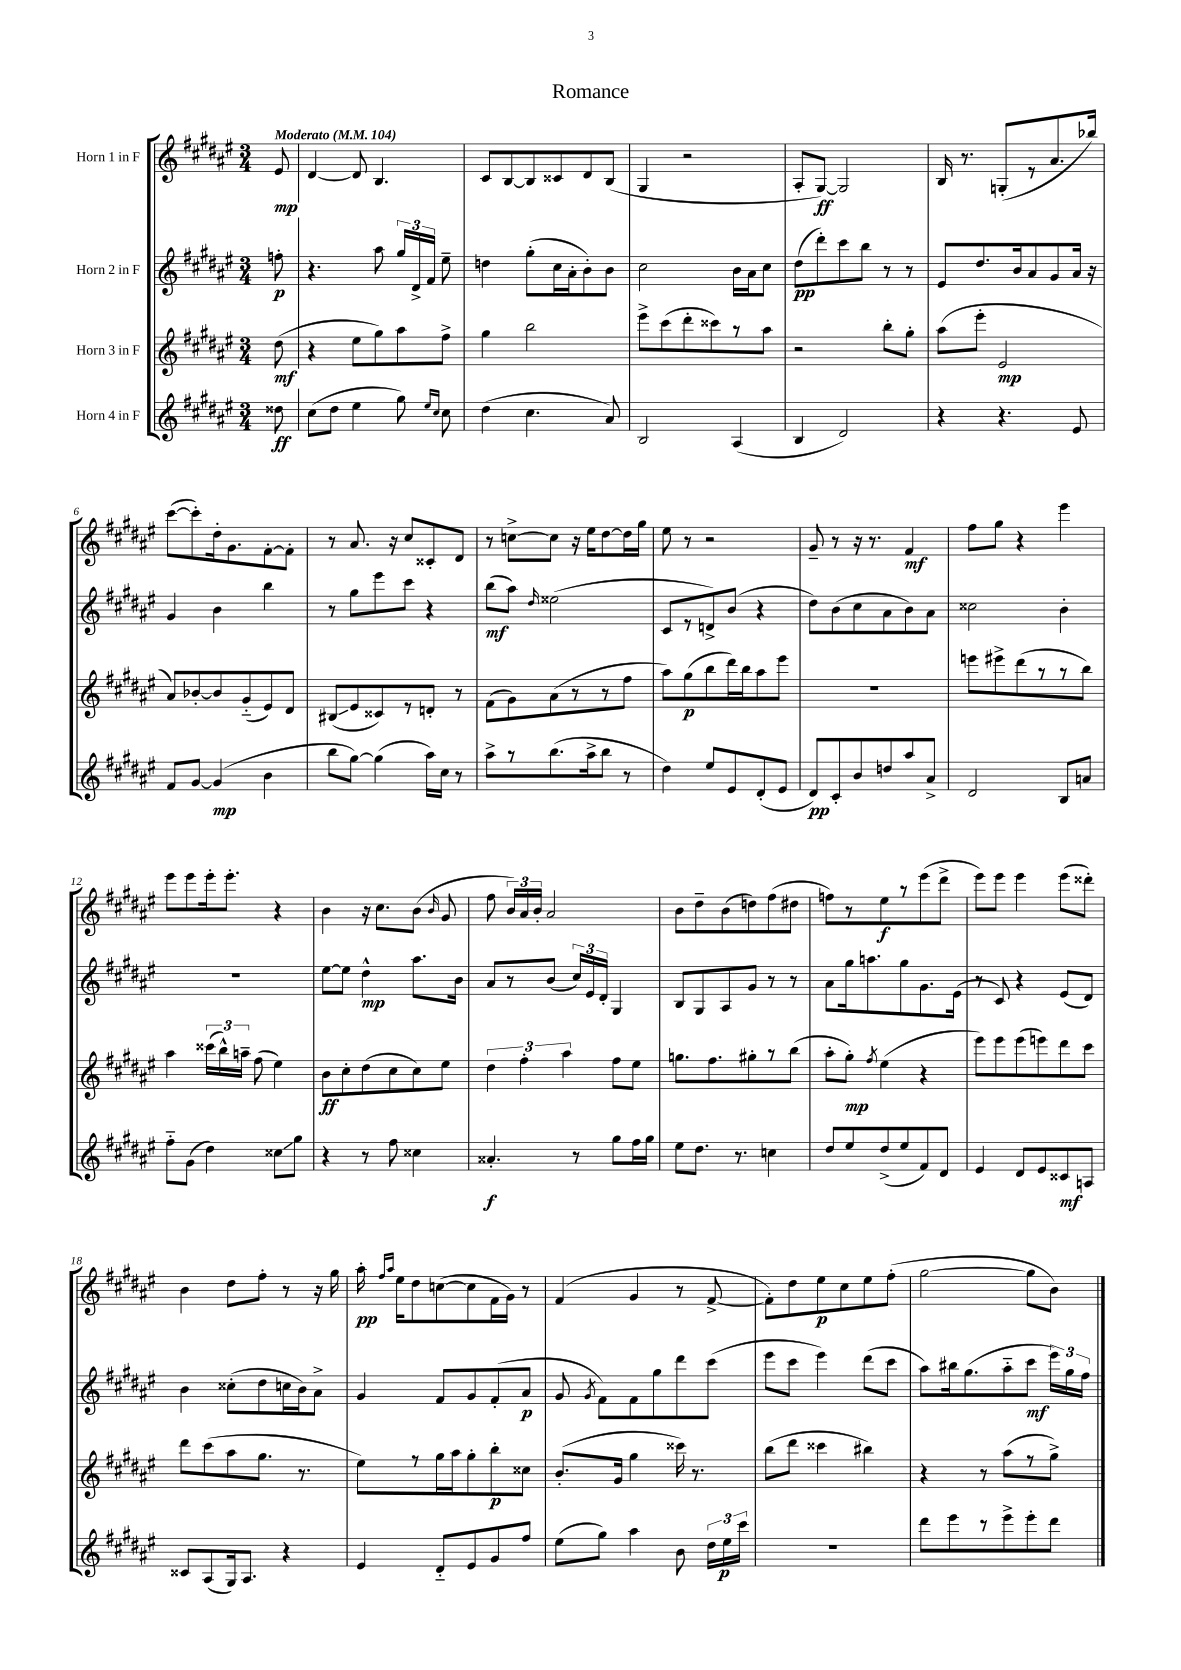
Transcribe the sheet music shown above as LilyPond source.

\header { title = "Romance" }
<<
\new StaffGroup <<
\new Staff = "s0" \with { instrumentName = "Horn 1 in F" } {
    \clef treble \key fis \major \numericTimeSignature \time 3/4 \partial 8 \tempo "Moderato" 4 = 104
    \autoBeamOff eis'8\mp |
    dis'4~ dis'8 b4. |
    cis'8[ b8~ b8 cisis'8 dis'8 b8]( |
    gis4 r2 |
    ais8[-. gis8]~\ff) gis2 |
    b16 r8. g8[-.( r8 ais'8. bes''16]) |
    cis'''8[~( cis'''8-.) dis''16-. gis'8. fis'8~-. fis'8]-. |
    r8 ais'8. r16 cis''8[ cisis'8-. dis'8] |
    r8 c''8[~-> c''8] r16 eis''16[ dis''8~ dis''16 gis''16] |
    eis''8 r8 r2 |
    gis'8-- r8 r16 r8. fis'4\mf |
    fis''8[ gis''8] r4 eis'''4 |
    eis'''8[ eis'''8 eis'''16-. eis'''8.]-. r4 |
    b'4 r16 cis''8.[ b'8]( \grace { b'16 } gis'8 |
    fis''8 \tuplet 3/2 { b'16[) ais'16 b'16]-. } ais'2 |
    b'8[ dis''8-- b'8( d''8) fis''8( dis''8] |
    f''8[) r8 eis''8\f r8 eis'''8( dis'''8]-> |
    eis'''8[) eis'''8] eis'''4 eis'''8[( disis'''8]-.) |
    b'4 dis''8[ fis''8]-. r8 r16 gis''16 |
    ais''16-.\pp \grace { fis''16[ ais''16] } eis''16[ dis''8 c''8~( c''8 fis'16 gis'16]) r8 |
    fis'4( gis'4 r8 fis'8~-> |
    fis'8[-.) dis''8 eis''8\p cis''8 eis''8 fis''8]-.( |
    gis''2~ gis''8[ b'8]) \bar "|." |
}
\new Staff = "s1" \with { instrumentName = "Horn 2 in F" } {
    \clef treble \key fis \major \numericTimeSignature \time 3/4 \partial 8
    \autoBeamOff f''8-.\p |
    r4. ais''8 \tuplet 3/2 { gis''16[ dis'16-> fis'16] } eis''8-- |
    d''4 gis''8[-.( cis''16 ais'16-. b'8-.) b'8] |
    cis''2 b'16[ ais'16 cis''8] |
    dis''8[\pp( dis'''8-.) cis'''8 b''8] r8 r8 |
    eis'8[ dis''8. b'16 ais'8 gis'8 ais'16] r16 |
    gis'4 b'4 b''4 |
    r8 gis''8[ eis'''8 cis'''8] r4 |
    b''8[\mf( ais''8]) \grace { dis''16 } eisis''2( |
    cis'8[ r8 d'8->) b'8]( r4 |
    dis''8[) b'8( cis''8 ais'8 b'8) ais'8] |
    cisis''2 b'4-. |
    R2. |
    eis''8[~ eis''8] dis''4-^\mp ais''8.[ b'16] |
    ais'8[ r8 b'8]( \tuplet 3/2 { cis''16[) eis'16 dis'16]-. } gis4 |
    b8[ gis8 ais8 gis'8] r8 r8 |
    ais'8[ gis''16 a''8. gis''8 gis'8. eis'16]( |
    r8 cis'8) r4 eis'8[( dis'8]) |
    b'4 cisis''8[-.( dis''8 c''16 b'16) ais'8]-> |
    gis'4 fis'8[ gis'8 fis'8-.( ais'8]\p |
    gis'8 \acciaccatura { gis'8 } fis'8[) fis'8 gis''8 dis'''8 cis'''8]( |
    eis'''8[ cis'''8] eis'''4) dis'''8[( cis'''8] |
    ais''8[) bis''16 gis''8.( ais''8-_ cis'''8]\mf \tuplet 3/2 { eis'''16[) gis''16 fis''16] } \bar "|." |
}
\new Staff = "s2" \with { instrumentName = "Horn 3 in F" } {
    \clef treble \key fis \major \numericTimeSignature \time 3/4 \partial 8
    \autoBeamOff dis''8\mf( |
    r4 eis''8[ gis''8) ais''8 fis''8]-> |
    gis''4 b''2 |
    eis'''8[-> cis'''8( dis'''8-. cisis'''8) r8 ais''8] |
    r2 b''8[-. gis''8]-. |
    ais''8[( eis'''8]-. eis'2\mp |
    ais'8[) bes'8~-. bes'8 gis'8-_( eis'8) dis'8] |
    bis8[\glissando( eis'8 cisis'8) r8 d'8]-. r8 |
    fis'8[( gis'8) ais'8( r8 r8 fis''8] |
    ais''8[) gis''8\p( b''8 dis'''16) b''16 ais''8 eis'''8] |
    R2. |
    e'''8[ eis'''8-> dis'''8( r8 r8 b''8]) |
    ais''4 \tuplet 3/2 { cisis'''16[( b''16-^) a''16]-- } fis''8( eis''4) |
    b'8[\ff cis''8-. dis''8( cis''8 cis''8) eis''8] |
    \tuplet 3/2 { dis''4 fis''4-. ais''4 } fis''8[ eis''8] |
    g''8.[ fis''8. gis''8-. r8 b''8]( |
    ais''8[-. gis''8]-.\mp) \acciaccatura { fis''8 } eis''4( r4 |
    eis'''8[) eis'''8 eis'''8( e'''8) dis'''8 cis'''8] |
    dis'''8[ cis'''8( ais''8 gis''8.] r8. |
    eis''8[) r8 gis''16 ais''16 gis''8-. b''8-.\p cisis''8] |
    b'8.[-.( gis'16] gis''4 cisis'''16) r8. |
    b''8[( dis'''8] cisis'''4 bis''4) |
    r4 r8 ais''8[( r8 gis''8]->) \bar "|." |
}
\new Staff = "s3" \with { instrumentName = "Horn 4 in F" } {
    \clef treble \key fis \major \numericTimeSignature \time 3/4 \partial 8
    \autoBeamOff disis''8\ff |
    cis''8[( dis''8] eis''4 gis''8) \grace { eis''16[ cis''16] } cis''8 |
    dis''4( cis''4. ais'8) |
    b2 ais4( |
    b4 dis'2) |
    r4 r4. eis'8 |
    fis'8[ gis'8]~ gis'4\mp( b'4 |
    b''8[ gis''8]~) gis''4( ais''16[) cis''16] r8 |
    ais''8[-> r8 b''8.( ais''16-> b''8] r8 |
    dis''4) eis''8[ eis'8 dis'8-.( eis'8] |
    dis'8[\pp) cis'8-. b'8 d''8 ais''8 ais'8]-> |
    dis'2 b8[ a'8] |
    fis''8[-_ gis'8]( dis''4) cisis''8[\glissando gis''8] |
    r4 r8 fis''8 cisis''4 |
    aisis'4.-.\f r8 gis''8[ fis''16 gis''16] |
    eis''8[ dis''8.] r8. c''4 |
    dis''8[ eis''8 dis''8->( eis''8 fis'8) dis'8] |
    eis'4 dis'8[ eis'8 cisis'8\mf a8] |
    cisis'8[ ais8( gis16) ais8.] r4 |
    eis'4 dis'8[-_ eis'8 gis'8 fis''8] |
    eis''8[( gis''8]) ais''4 b'8 \tuplet 3/2 { dis''16[ eis''16\p cis'''16] } |
    R2. |
    dis'''8[ eis'''8 r8 eis'''8-> eis'''8-. dis'''8] \bar "|." |
}
>>
>>
